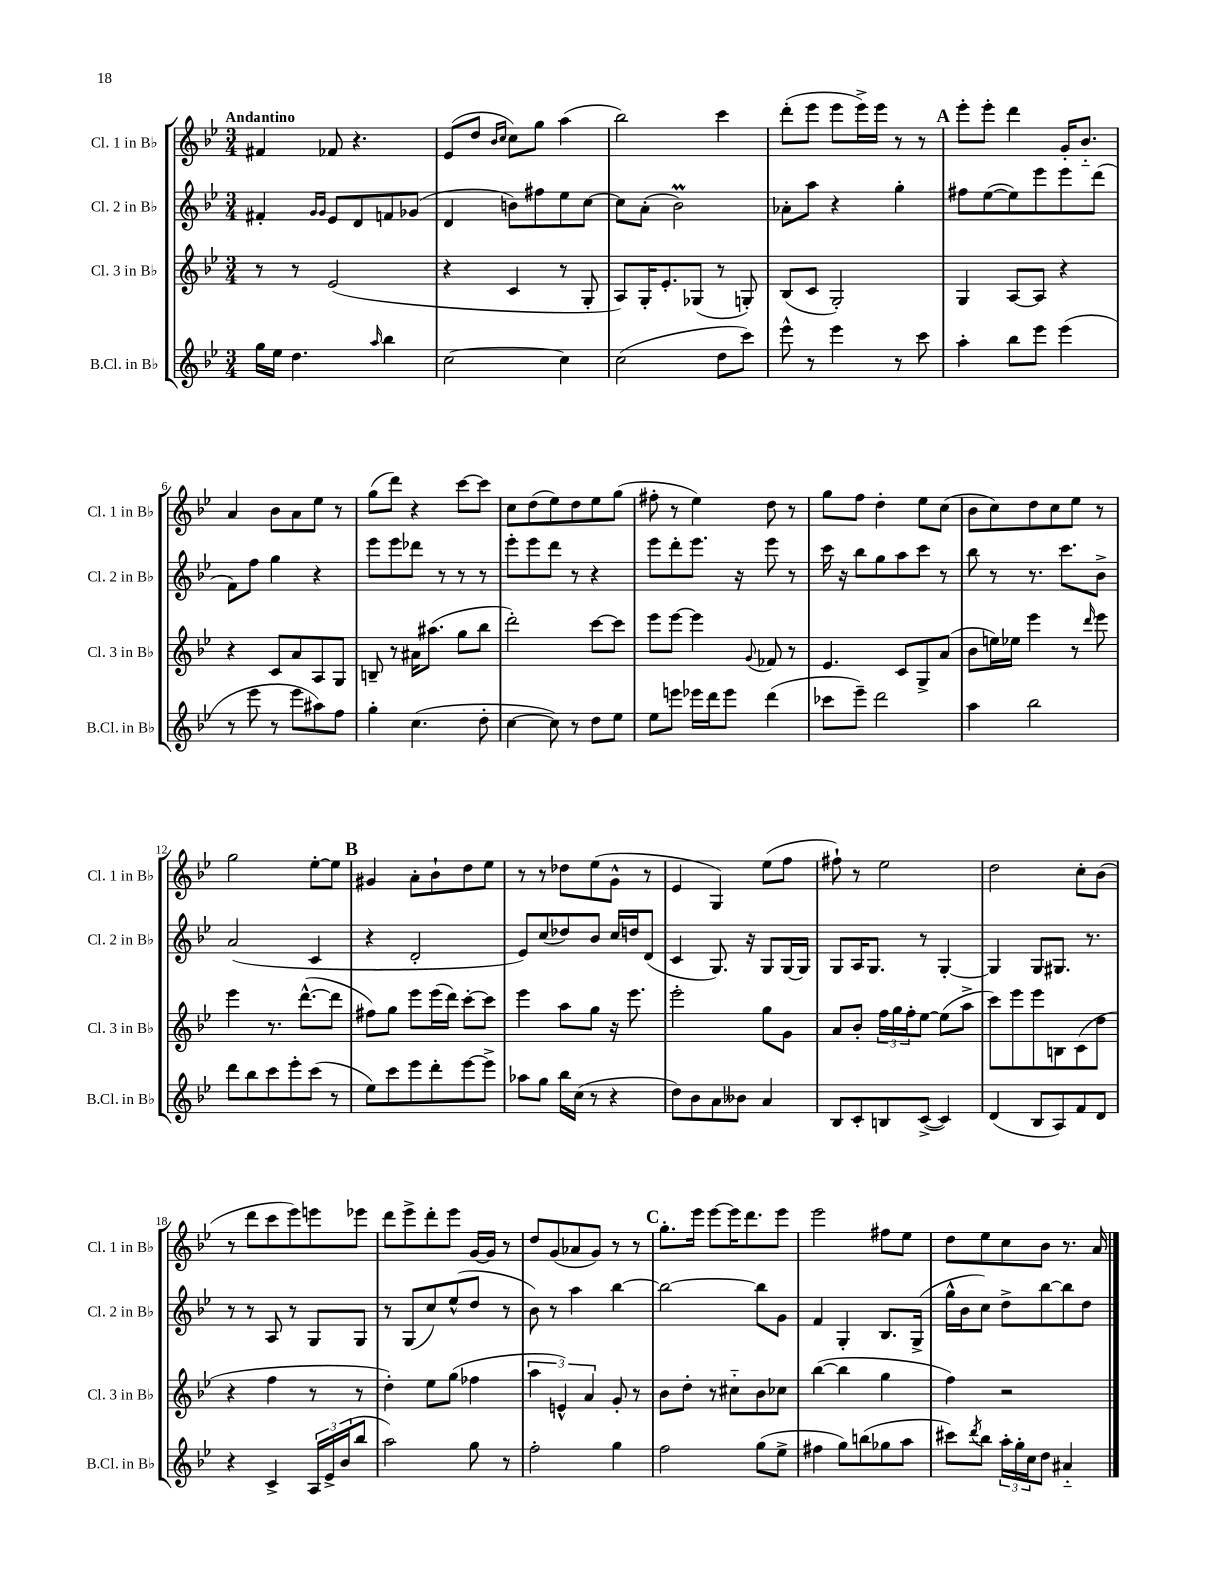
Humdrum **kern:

**kern	**kern	**kern	**kern
*part4	*part3	*part2	*part1
*staff4	*staff3	*staff2	*staff1
*I"B.Cl. in B♭	*I"Cl. 3 in B♭	*I"Cl. 2 in B♭	*I"Cl. 1 in B♭
*I'B.Cl. in B♭	*I'Cl. 3 in B♭	*I'Cl. 2 in B♭	*I'Cl. 1 in B♭
*clefG2	*clefG2	*clefG2	*clefG2
*k[b-e-]	*k[b-e-]	*k[b-e-]	*k[b-e-]
*M3/4	*M3/4	*M3/4	*M3/4
=1	=1	=1	=1
!	!	!	!LO:TX:a:B:t=Andantino
16gg\LL	8r	4f#X'/	4f#X/
16ee-\JJ	.	.	.
4.dd\	8r	.	.
.	.	16qqg/LL	.
.	.	16qqg/JJ	.
.	(2e-/	8e-/L	8f-X/
.	.	8d/	4.r
16qqaa/	.	.	.
4bb-\	.	8fn/	.
.	.	(8g-X/J	.
=2	=2	=2	=2
[2cc\	4r	4d/	(8e-/L
.	.	.	8dd/J
.	.	.	16qqb-/LL
.	.	.	16qqcc/JJ
.	4c/	8bn\L)	8cc\L)
.	.	8ff#X\	8gg\J
4cc\]	8r	8ee-\	(4aa\
.	8G'/	[8cc\J	.
=3	=3	=3	=3
(2cc\	8A/L)	8cc\L]	2bb-\)
.	16G'/K	(8a'\J	.
.	8.e-'/	.	.
.	.	2b-M\)	.
.	(8G-X/J	.	.
8dd\L	8r	.	4ccc\
8ccc\J)	8Gn'/)	.	.
=4	=4	=4	=4
8eee-^^\	(8B-/L	8a-X'\L	(8ddd'\L
8r	8c/J	8aa\J	8eee-\J
4eee-\	2G'/)	4r	8eee-\L
.	.	.	16eee-^\L)
.	.	.	16eee-\JJ
8r	.	4gg'\	8r
8ccc\	.	.	8r
!!LO:REH:place=s1:t=A
=5	=5	=5	=5
4aa'\	4G/	8ff#X\L	8eee-'\L
.	.	([8ee-\	8eee-'\J
8bb-\L	[8A/L	8ee-\])	4ddd\
8eee-\J	8A/J]	8eee-\	.
(4eee-\	4r	8eee-\	16g'/KL
.	.	.	8.b-/J
.	.	(8ddd\J	.
!!LO:LB:g=z
=6	=6	=6	=6
8r	4r	8f\L)	4a/
8eee-\	.	8ff\J	.
8r	8c/L	4gg\	8b-\L
8eee-\L	8a/	.	8a\
8aa#X\)	8A/	4r	8ee-\J
8ff\J	8G/J	.	8r
=7	=7	=7	=7
4gg'\	8Bn~/	8eee-\L	(8gg\L
.	8r	8eee-\	8ddd\J)
(4.cc\	16a#X\KL	8ddd-X\J	4r
.	(8.aa#X\J	.	.
.	.	8r	.
.	8gg\L	8r	[8ccc\L
8dd'\	8bb-\J	8r	8ccc\J]
=8	=8	=8	=8
[4cc\	2ddd'\)	8eee-'\L	8cc\L
.	.	8eee-\	(8dd\
8cc\])	.	8ddd\J	8ee-\)
8r	.	8r	8dd\
8dd\L	[8ccc\L	4r	8ee-\
8ee-\J	8ccc\J]	.	(8gg\J
=9	=9	=9	=9
8ee-\L	8eee-\L	8eee-\L	8ff#X'\
8eeen\J	[8eee-\J	8ddd'\	8r
16eee-X\LL	4eee-\]	8.eee-\J	4ee-\)
16ddd\J	.	.	.
8eee-\J	.	.	.
.	.	16r	.
.	8qqg/	.	.
(4ddd\	8f-X/	8eee-\	8dd\
.	8r	8r	8r
=10	=10	=10	=10
8ccc-X\L	4.e-/	16ccc\	8gg\L
.	.	16r	.
8eee-~\J)	.	8bb-\L	8ff\J
2ddd\	.	8gg\	4dd'\
.	8c/L	8aa\	.
.	8G^/	8ccc\J	8ee-\L
.	(8a/J	8r	(8cc\J
=11	=11	=11	=11
4aa\	8b-\L	8bb-\	8b-\L
.	16een\L)	8r	8cc\)
.	16ee-X\JJ	.	.
2bb-\	4eee-\	8.r	8dd\
.	.	.	8cc\
.	.	8.ccc\L	.
.	8r	.	8ee-\J
.	16qqddd/	.	.
.	8eee-\	8b-^\J	8r
!!LO:LB:g=z
=12	=12	=12	=12
8ddd\L	4eee-\	(2a/	2gg\
8bb-\	.	.	.
8ccc\	8.r	.	.
8eee-'\	.	.	.
.	([8.ddd^^\L	.	.
(8ccc\J	.	4c/	[8ee-'\L
8r	8ddd\J]	.	8ee-\J]
!!LO:REH:place=s1:t=B
=13	=13	=13	=13
8ee-\L)	8ff#X\L)	4r	4g#X/
8ccc\	8gg\J	.	.
8eee-\	8eee-\L	2d'/	8a'\L
8ddd'\	(16eee-\L	.	8b-`\
.	16ddd\JJ)	.	.
[8eee-\	[8ccc'\L	.	8dd\
8eee-^\J]	8ccc\J]	.	8ee-\J
=14	=14	=14	=14
8aa-X\L	4eee-\	8e-/L)	8r
8gg\J	.	(8cc/	8r
16bb-\LL	8aa\L	8dd-X/)	8dd-X\L
(16cc\JJ	.	.	.
8r	8gg\J	8b-/J	(8ee-\
4r	16r	16cc/LL	8g^^\J
.	8.eee-\	16ddn/J	.
.	.	(8d/J	8r
=15	=15	=15	=15
8dd\L)	2eee-'\	4c/	4e-/
8b-\	.	.	.
8a\	.	8.G/)	4G/)
8b--X\J	.	.	.
.	.	16r	.
4a/	8gg\L	8G/L	(8ee-\L
.	8g\J	[16G/L	8ff\J
.	.	16G/JJ]	.
=16	=16	=16	=16
8B-/L	8a/L	8G/L	8ff#X`\)
8c'/	8b-'/J	16A/K	8r
.	.	8.G/J	.
8Bn/	24ff\LL	.	2ee-\
.	24gg\	.	.
.	24ff'\J	.	.
([8c^/J	[8ee-\J	8r	.
4c/])	(8ee-\L]	[4G'/	.
.	8aa^\J	.	.
=17	=17	=17	=17
(4d/	8ccc\L)	4G/]	2dd\
.	8eee-\	.	.
8B-/L	8eee-\	8G/L	.
8A/)	8Bn\	8.G#X/J	.
8f/	(8c\	.	8cc'\L
.	.	8.r	.
8d/J	8dd\J	.	(8b-\J
!!LO:LB:g=z
=18	=18	=18	=18
4r	4r	8r	8r
.	.	8r	8ddd\L
4c^/	4ff\	8A/	8ccc\
.	.	8r	8eee-\)
24A/LL	8r	8G/L	8eeen\
24e-^/	.	.	.
(24b-/J	.	.	.
8bb-/J	8r	8G/J	8eee-X\J
=19	=19	=19	=19
2aa\)	4dd'\)	8r	8ddd\L
.	.	(8G/L	8eee-^\
.	8ee-\L	8cc/)	8ddd'\
.	(8gg\J	(8ee-^^/	8eee-\J
8gg\	4ff-X\	8dd/J	[16g/LL
.	.	.	16g/JJ]
8r	.	8r	8r
=20	=20	=20	=20
2ff'\	6aa\	8b-\)	8dd/L
.	.	8r	(8g/
.	6en^^/)	.	.
.	.	4aa\	8a-X/
.	6a/	.	.
.	.	.	8g/J)
4gg\	8g'/	[4bb-\	8r
.	8r	.	8r
!!LO:REH:place=s1:t=C
=21	=21	=21	=21
2ff\	8b-\L	2bb-\_	8.gg'\L
.	8dd'\J	.	.
.	.	.	16eee-\Jk
.	8r	.	[8eee-\L
.	8cc#X\L	.	16eee-\K]
.	.	.	8.ddd\
(8gg\L	8b-\	8bb-\L]	.
8ee-^\J	8cc-X\J	8g\J	8eee-\J
=22	=22	=22	=22
4ff#X\	([4bb-\	4f/	2eee-\
8gg\L)	4bb-\]	4G'/	.
(8bbn\	.	.	.
8gg-X\	4gg\	8.B-/L	8ff#X\L
8aa\J	.	.	8ee-\J
.	.	(16G^/Jk	.
=23	=23	=23	=23
8ccc#X\L)	4ff\)	16gg^^\LL	8dd\L
.	.	16b-\J	.
8qddd/	.	.	.
8bb-\J	.	8cc\J)	8ee-\
24aa'\LL	2r	8dd^\L	8cc\
24gg'\	.	.	.
24cc\J	.	.	.
8dd\J	.	[8bb-\	8b-\J
4a#X/	.	8bb-\]	8.r
.	.	8dd\J	.
.	.	.	16a/
==	==	==	==
*-	*-	*-	*-
